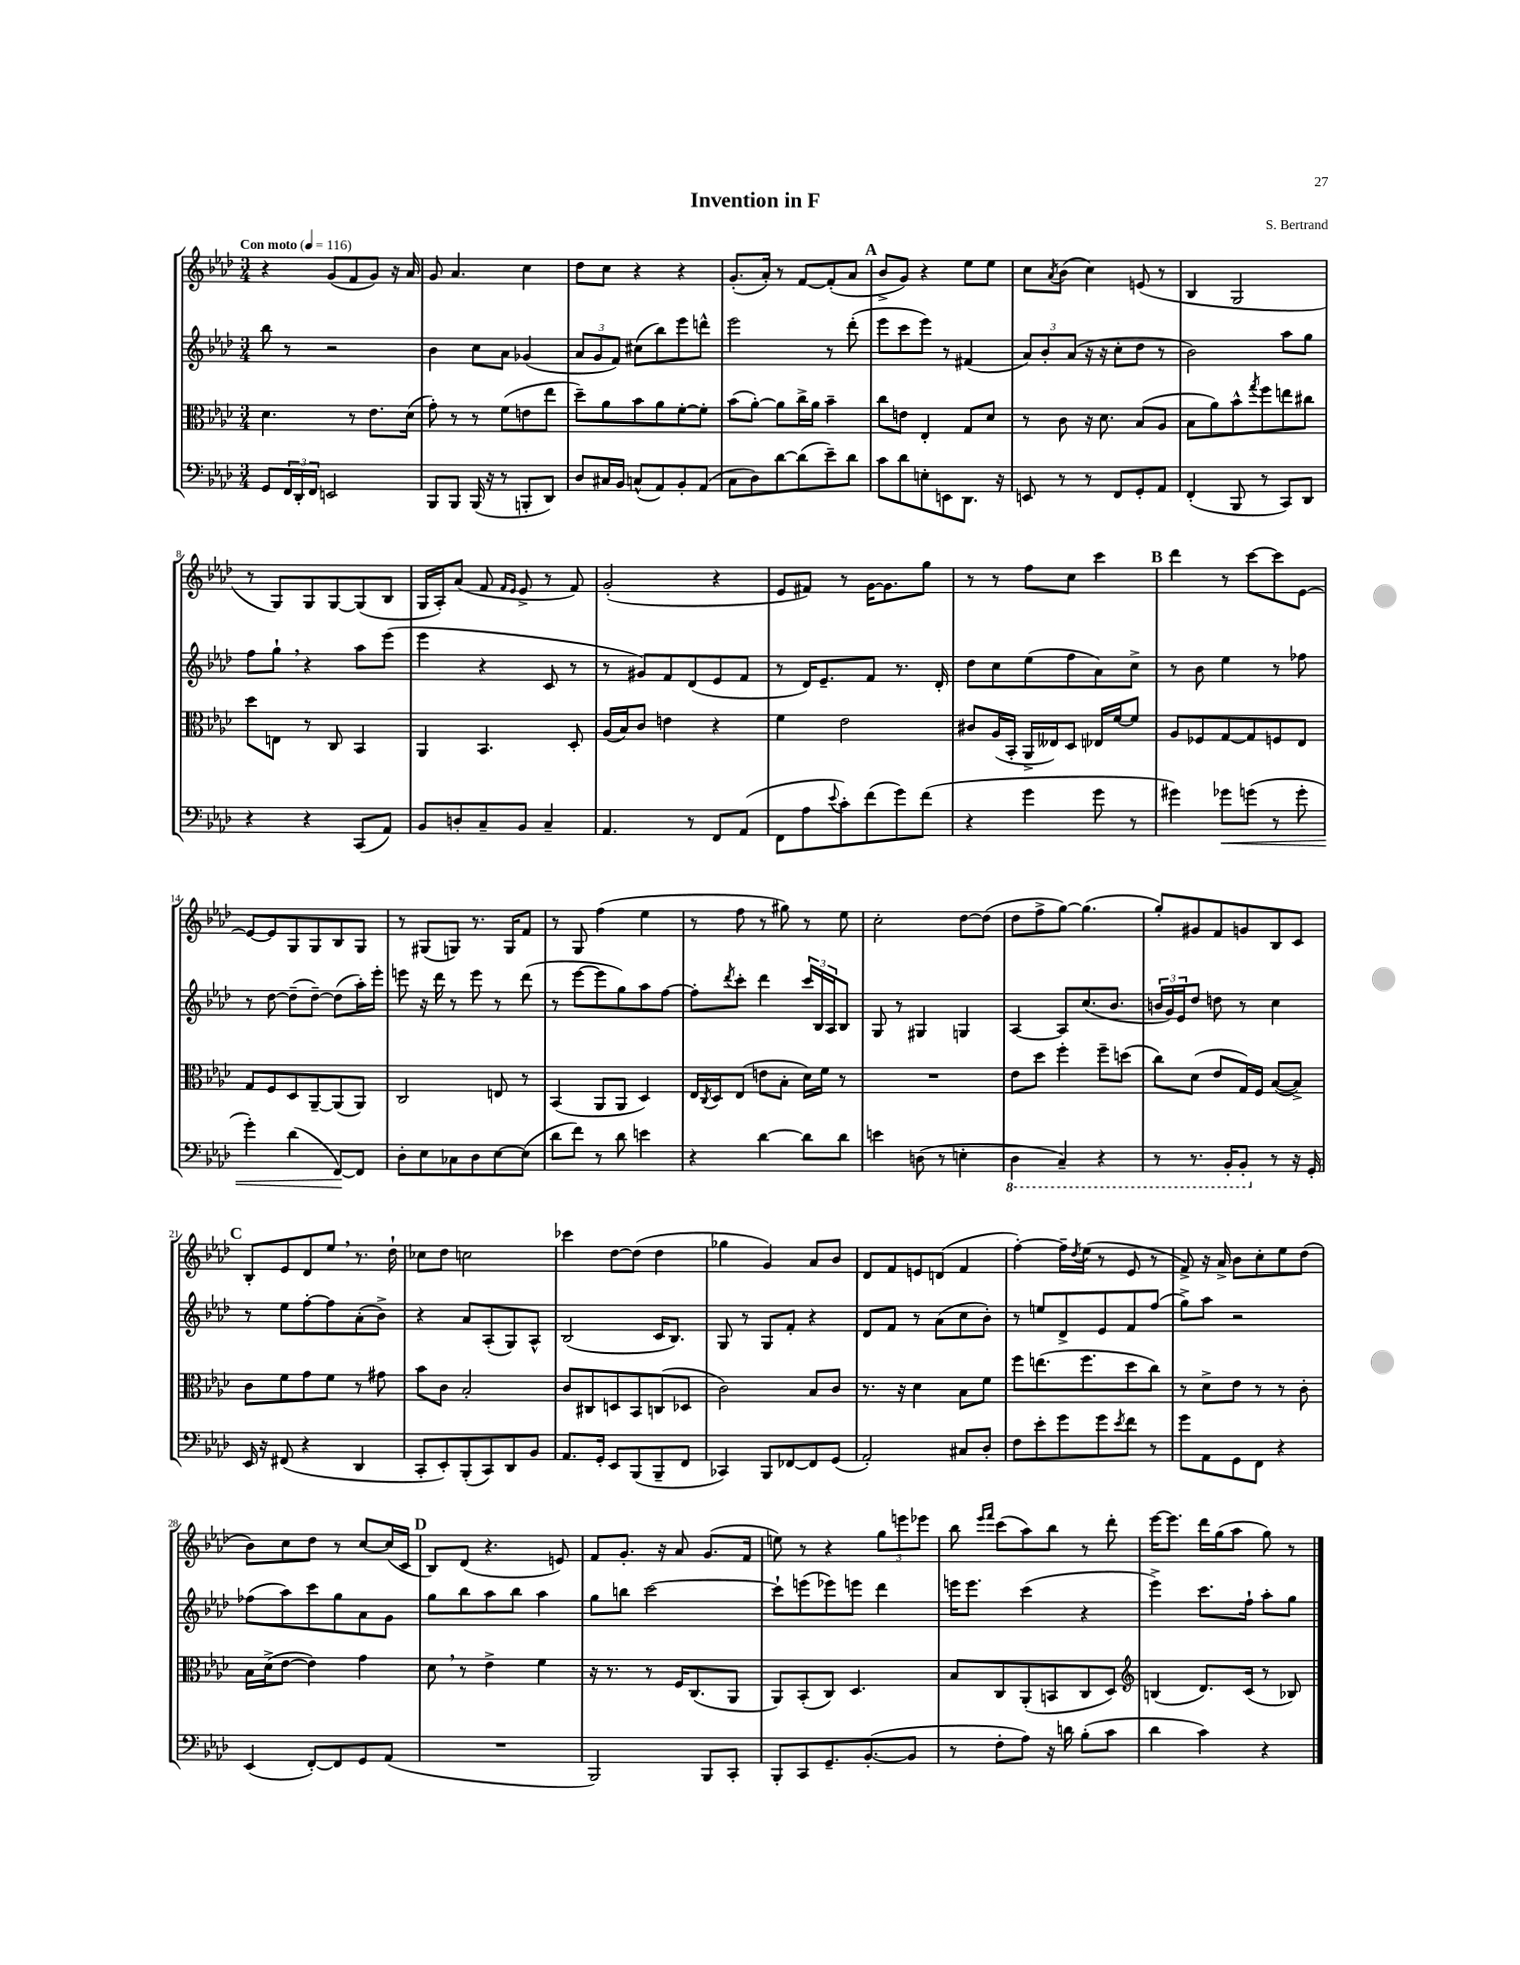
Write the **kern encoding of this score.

**kern	**kern	**kern	**kern
*staff4	*staff3	*staff2	*staff1
*clefF4	*clefC3	*clefG2	*clefG2
*k[b-e-a-d-]	*k[b-e-a-d-]	*k[b-e-a-d-]	*k[b-e-a-d-]
*M3/4	*M3/4	*M3/4	*M3/4
*MM116	*MM116	*MM116	*MM116
8GG	4.d-	8bb-	4r
24FF	.	8r	.
24DD-'	.	.	.
24FF	.	.	.
2EE	.	2r	(8g
.	8r	.	8f
.	8.e-	.	8g)
.	.	.	16r
.	(16d-	.	16a-
=	=	=	=
8BBB-	8g')	4b-	8g
8BBB-	8r	.	4.a-
(16BBB-	8r	8cc	.
16r	.	.	.
8r	(8f	8a-	.
8BBB'	8e	(4g-	4cc
8DD-)	8ee-	.	.
=	=	=	=
8D-	8dd-~)	12a-	8dd-
.	.	12g	.
16C#	8a-	.	8cc
.	.	12f)	.
16BB-	.	.	.
(8C^^	8b-	(8cc#	4r
8AA-)	8a-	8bb-)	.
8BB-'	[8f'	8eee-	4r
(8AA-	8f']	8ddd^^	.
=	=	=	=
8C	(8b-	2eee-	(8.g'
8D-)	[8a-')	.	.
.	.	.	16a-')
[8d-	8a-]	.	8r
(8d-]	16cc^	.	[8f
.	16a-	.	.
8e-~)	4b-~	8r	(8f']
8d-	.	(8ddd-'	8a-
=	=	=	=
8c	8cc	8eee-	8b-^
8d-	8e	8ccc	8g)
8E'	4E-'	8eee-)	4r
8EE	.	8r	.
8.DD-	8G	(4f#	8ee-
.	8d-	.	8ee-
16r	.	.	.
=	=	=	=
8EE	8r	12a-)	8cc
.	.	12b-'	.
.	.	.	8qa-
8r	8c	.	(8b-
.	.	(12a-	.
8r	16r	16r	4cc)
.	8.d-	16r	.
8FF	.	8cc'	.
8GG'	(8B-	8dd-	(8e
8AA-	8A-	8r	8r
=	=	=	=
(4FF'	8B-	2b-)	4B-
.	8a-)	.	.
8BBB-	8b-^^	.	2G
.	8qgg	.	.
8r	8ff	.	.
8CC)	8ee	8aa-	.
8DD-	8cc#	8gg	.
=	=	=	=
4r	8dd-	8ff	8r
.	8E	8gg`	8G)
4r	8r	4r	8G
.	8C	.	[8G
(8CC	4BB-	8aa-	(8G]
8AA-)	.	(8eee-	8B-
=	=	=	=
8BB-	4AA-	4eee-	16G
.	.	.	16A-')
8D'	.	.	(8a-
8C~	4.BB-	4r	8f
.	.	.	16qqf
.	.	.	16qqe-
8BB-	.	.	8e-^
4C~	.	8c	8r
.	8D-'	8r	8f)
=	=	=	=
4.AA-	(16A-	8r	(2g'
.	16B-)	.	.
.	8c	8g#)	.
.	4e	8f	.
8r	.	(8d-	.
8FF	4r	8e-	4r
(8AA-	.	8f	.
=	=	=	=
8FF	4f	8r	8e-
8A-	.	16d-)	8f#)
.	.	8.e-~	.
8qqe-	.	.	.
8c')	2e-	.	8r
(8f	.	8f	[16g
.	.	.	8.g]
8g)	.	8.r	.
(8f	.	.	8gg
.	.	16d-'	.
=	=	=	=
4r	8c#	8dd-	8r
.	(16A-	8cc	8r
.	16BB-'	.	.
4g	16AA-^	(8ee-	8ff
.	16E--)	.	.
.	8D-	8ff	8cc
8g	16E-	8a-)	4ccc
.	[16f	.	.
8r	8f]	8cc^	.
=	=	=	=
4g#)	8A-	8r	4ddd-
.	8F-	8b-	.
8g-	[8G	4ee-	8r
(8g	8G]	.	[8ccc
8r	8F	8r	8ccc]
8g'	8E-	8ff-	[8e-
=	=	=	=
4g')	8G	8r	8e-_
.	8F	[8dd-	8e-]
(4d-	8D-	(8dd-~]	8G
.	[8AA-~	[8dd-~)	8G
[8FF)	(8AA-]	(8dd-]	8B-
8FF]	8AA-)	16aa-')	8G
.	.	16eee-'	.
=	=	=	=
8D-'	2C	8eee	8r
8E-	.	16r	(8G#
.	.	16ddd-	.
8C-	.	8r	8G)
8D-	.	8eee	8.r
[8E-	8E	8r	.
.	.	.	16G
(8E-]	8r	(8ddd-	8f
=	=	=	=
8d-	(4BB-	8r	8r
8f)	.	[8eee-	8G
8r	8AA-	8eee-]	(4ff
8d-	8AA-	8gg)	.
4e	4D-)	8aa-	4ee-
.	.	[8ff	.
=	=	=	=
4r	16E-	8ff']	8r
.	8qC	.	.
.	16D-	.	.
.	.	8qddd-	.
.	(8E-	8ccc'	8ff
[4d-	8e	4ddd-	8r
.	8B-'	.	8gg#)
8d-]	16d-)	24ccc	8r
.	.	24B-	.
.	16f	.	.
.	.	24A-	.
8d-	8r	8B-	8ee-
=	=	=	=
4e	2.r	8G	2cc'
.	.	8r	.
(8D	.	4G#	.
8r	.	.	.
4E'	.	4G	[8dd-
.	.	.	(8dd-]
=	=	=	=
4DD-	8e-	[4A-	8dd-
.	8dd-	.	8ff^
4CC~)	4ff'	8A-]	[8gg)
.	.	(8.cc	(4.gg]
4r	8ff~	.	.
.	.	8.b-	.
.	(8dd	.	.
=	=	=	=
8r	8cc)	24b	8gg')
.	.	24g)	.
.	.	24e-	.
8.r	(8d-	8dd-	8g#
.	8e-	8dd	8f
16BBB-'	.	.	.
8BBB-'	16G)	8r	8g
.	16F	.	.
8r	([8B-	4cc	8B-
16r	8B-^])	.	8c
16GG'	.	.	.
=	=	=	=
16EE-	8c	8r	8B-'
16r	.	.	.
(8FF#	8f	8ee-	8e-
4r	8g	[8ff'	8d-
.	8f	8ff]	8ee-
4DD-	8r	(8a-'	8.r
.	8g#	8b-^)	.
.	.	.	16dd-`
=	=	=	=
8CC'	8b-	4r	8cc-
8EE-')	8c	.	8dd-
(8BBB-'	2B-'	8a-	2cc
8CC)	.	(8A-'	.
8DD-	.	8G)	.
8BB-	.	8A-^^	.
=	=	=	=
8.AA-	8c	(2B-	4ccc-
.	8C#	.	.
16GG'	.	.	.
8EE-	8D	.	[8dd-
(8BBB-	8BB-	.	(8dd-]
8BBB-~	(8C	16c	4dd-
.	.	8.B-)	.
8FF	8D-	.	.
=	=	=	=
4CC-)	2c)	8G	4gg-
.	.	8r	.
8BBB-	.	8G	4g)
[8FF-	.	8f'	.
8FF-]	8B-	4r	8a-
(8GG	8c	.	8b-
=	=	=	=
2AA-')	8.r	8d-	8d-
.	.	8f	8f
.	16r	.	.
.	4d-	8r	8e
.	.	(8a-	(8d
8C#	8B-	8cc	4f
8D-'	8f	8b-')	.
=	=	=	=
8F	8ff	8r	[4ff')
8e-'	(8.ee	8ee	.
8g	.	8d-^	16ff~]
.	.	.	8qdd-
.	8.ff	.	(16ee-
8g	.	8e-	8r
8qe-	.	.	.
8f	8dd-	8f	8e-
8r	8cc)	(8ff	8r
=	=	=	=
8g	8r	8gg^)	8f^)
8AA-	8d-^	8aa-	16r
.	.	.	16a-^
8GG	8e-	2r	8b-
8FF	8r	.	8cc'
4r	8r	.	8ee-
.	8c'	.	(8dd-
=	=	=	=
(4EE-	16B-	(8ff-	8b-)
.	(16d-^	.	.
.	[8e-	8aa-)	8cc
[8FF')	4e-])	8ccc	8dd-
8FF]	.	8gg	8r
8GG	4g	8a-	[8cc
(8AA-	.	8g	(16cc]
.	.	.	16c
=	=	=	=
2.r	8d-	8gg	8B-)
.	8r	8bb-	(8d-
.	4e-^	8aa-	4.r
.	.	8bb-	.
.	4f	4aa-	.
.	.	.	8e)
=	=	=	=
2BBB-)	16r	8gg	8f
.	8.r	.	.
.	.	8bb	8.g'
.	8r	[2ccc	.
.	.	.	16r
.	16F	.	8a-
.	(8.C	.	.
8BBB-	.	.	(8.g
8CC'	8AA-	.	.
.	.	.	16f
=	=	=	=
8BBB-'	8AA-)	8ccc`]	8ee)
8CC	(8BB-'	(8eee	8r
8.GG~	8C)	8eee-)	4r
.	4.D-	8eee	.
([8.BB-'	.	.	.
.	.	4ddd-	12gg
.	.	.	12eee
8BB-]	.	.	.
.	.	.	12eee-
=	=	=	=
8r	8B-	16eee	8bb-
.	.	8.eee	.
.	.	.	16qqeee-
.	.	.	16qqfff
8F'	8C	.	(8ccc
8A-)	(8AA-'	(4ccc	8aa-)
16r	8BB	.	8bb-
16d	.	.	.
(8B-'	8C	4r	8r
8c	8D-)	.	8ddd-'
=	=	=	=
*	*clefG2	*	*
4d-	(4B	4eee-^)	[16eee-
.	.	.	8.eee-]
4c)	8.d-)	8.ccc	16ddd-
.	.	.	(16gg
.	.	.	8aa-
.	(16c	16ff`	.
4r	8r	8aa-'	8gg)
.	8B-)	8gg	8r
==	==	==	==
*-	*-	*-	*-
